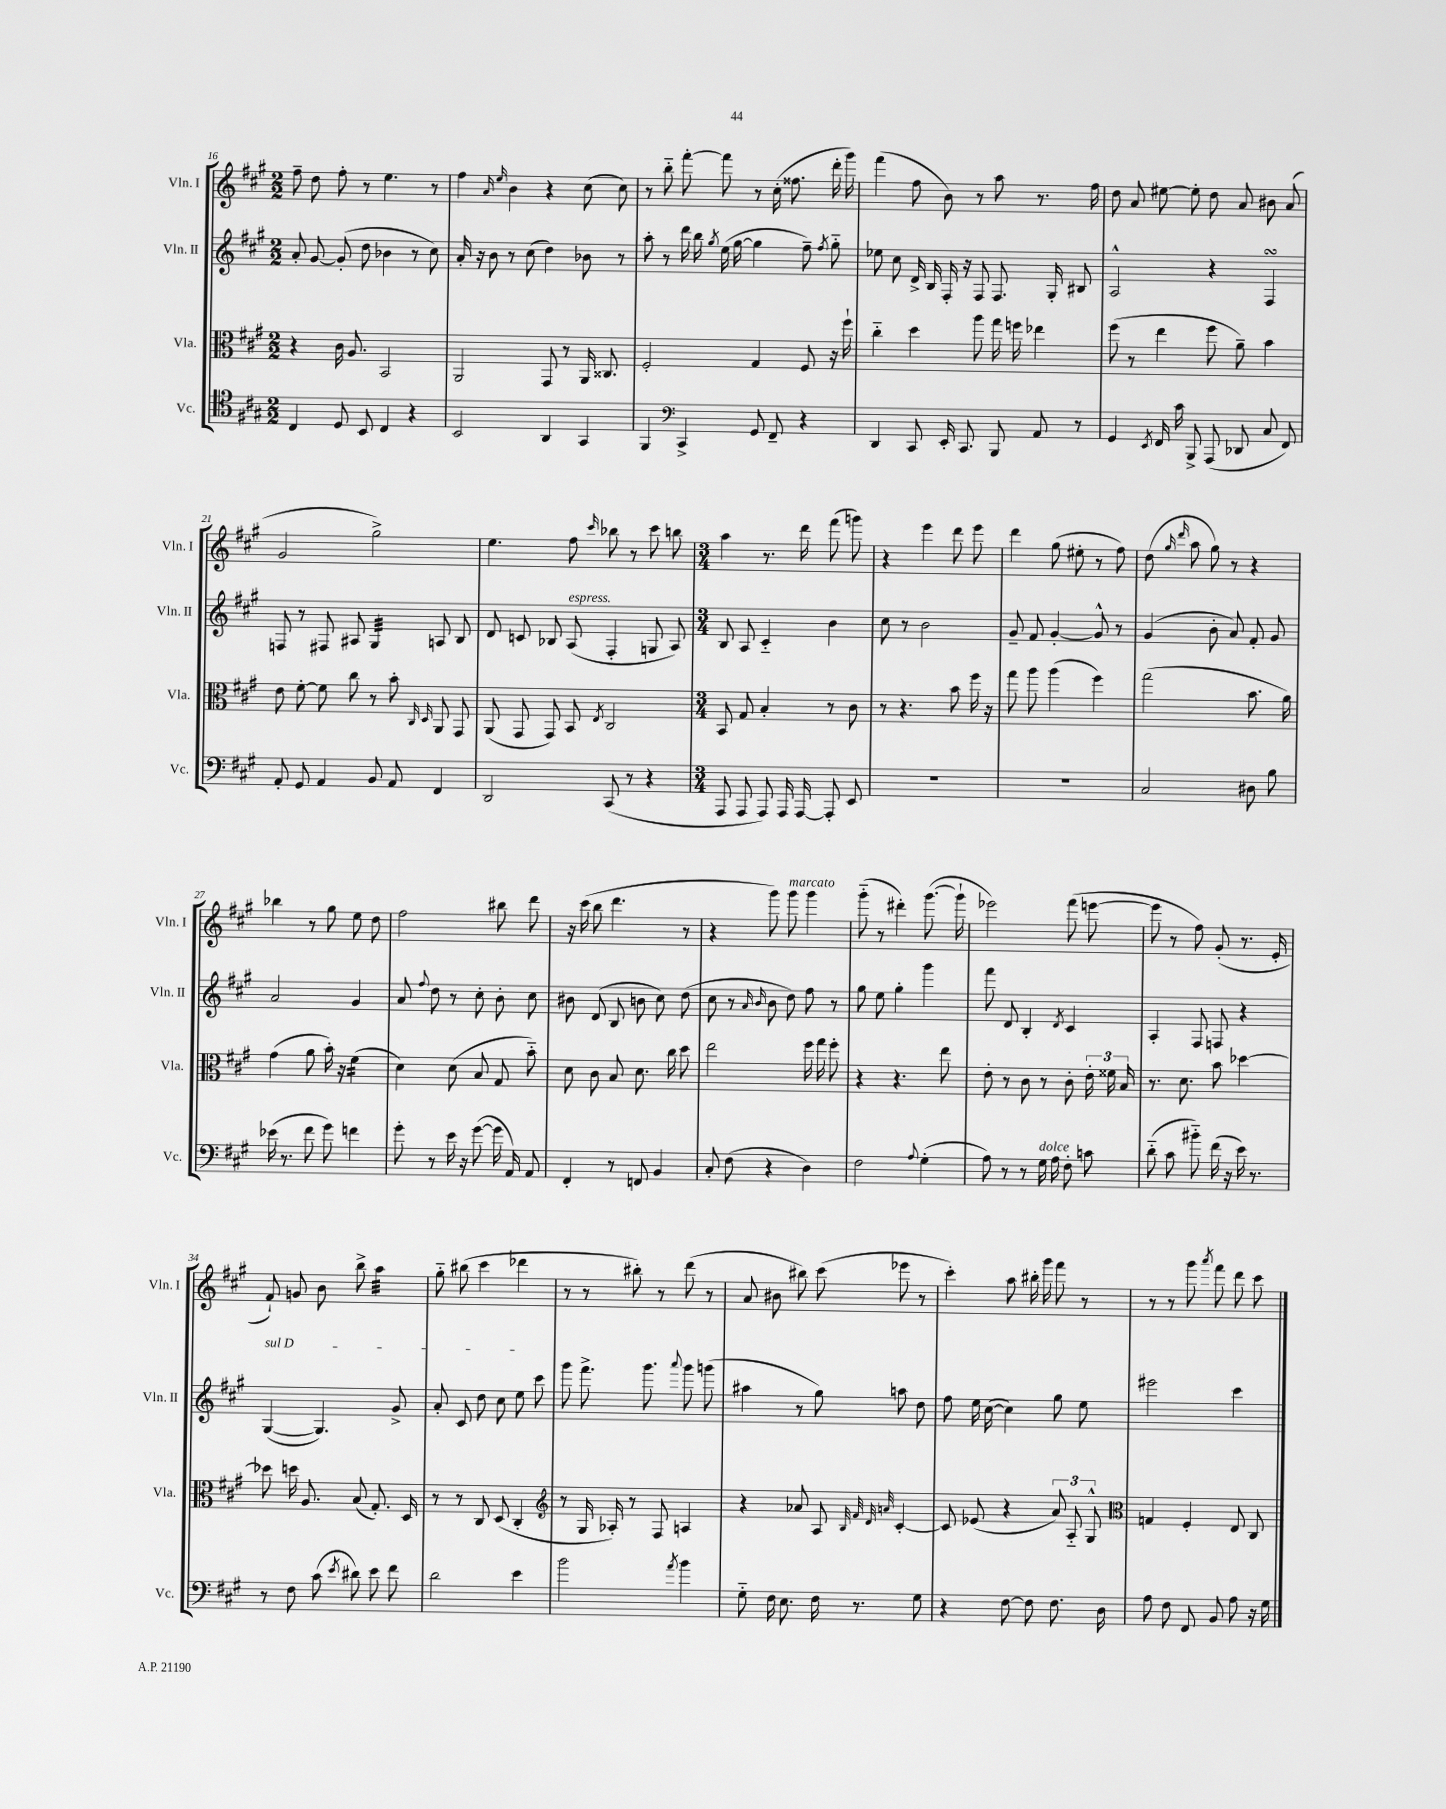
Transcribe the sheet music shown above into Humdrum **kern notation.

**kern	**kern	**kern	**kern
*staff4	*staff3	*staff2	*staff1
*clefC4	*clefC3	*clefG2	*clefG2
*k[f#c#g#]	*k[f#c#g#]	*k[f#c#g#]	*k[f#c#g#]
*M2/2	*M2/2	*M2/2	*M2/2
4C#/	4r	8a'/	8ff#~\
.	.	[8g#/	8dd\
8D/	16c#\	(8g#'/]	8ff#'\
.	8.A/	.	.
8BB/	.	8dd\	8r
4C#/	2BB/	4b-\	4.ee\
4r	.	8r	.
.	.	8cc#\)	8r
=	=	=	=
2BB/	2AA/	16a'/	4ff#\
.	.	16r	.
.	.	8b\	.
.	.	.	16qqa/
.	.	.	16qqee/
.	.	8r	4b\
.	.	(8cc#\	.
4AA/	8GG#/	4dd\)	4r
.	8r	.	.
4GG#/	16AA/	8b-\	(8cc#\
.	8.C##/	.	.
.	.	8r	8cc#\)
=	=	=	=
4FF#/	2F#'/	8aa'\	8r
.	.	8r	8bb'~\
*clefF4	*	*	*
4CC#^/	.	16ddd\	[8fff#'\
.	.	16bb\	.
.	.	8qgg#/	.
.	.	(16ee\	8fff#\]
.	.	[16gg#\	.
8GG#/	4G#/	4gg#\]	8r
8FF#~/	.	.	(16cc#'\
.	.	.	8.ff##\
4r	8F#/	8ff#~\)	.
.	.	8qff#/	.
.	16r	8gg#'~\	16ddd'\
.	16ff#`\	.	16ggg#\)
=	=	=	=
4DD/	4cc#'~\	8ee-\	(4fff#\
.	.	8cc#\	.
8CC#/	4dd\	16d^/	8ff#\
.	.	16B/	.
16EE'/	.	16F#'/	8b\)
8.CC#/	.	16r	.
.	8aa\	8F#/	8r
8BBB/	16gg#\	8.F#/	8aa\
.	16ff\	.	.
8AA/	4ee-\	.	8.r
.	.	16G#'/	.
8r	.	8B#/	.
.	.	.	16ff#\
=	=	=	=
4GG#/	(8ff#\	2A^^/	8dd\
.	8r	.	8a/
8qEE/	.	.	.
16FF#/	4ee\	.	[8ee#\
16c#\	.	.	.
8BBB^/	.	.	8ee#'\]
(8AAA/	8ff#\	4r	8dd\
8DD-/	8a~\)	.	8a/
8C#/	4b\	4F#/	8b#\
8FF#/)	.	.	(8a/
=	=	=	=
8AA'/	8e\	8F/	2g#/
8GG#/	[8f#'\	8r	.
4AA/	8f#\]	8F#/	.
.	8cc#\	8A#/	.
8BB/	8r	4G#/	2gg#^\)
8AA/	8b'\	.	.
.	16qqC#/	.	.
.	16qqD/	.	.
4FF#/	8AA/	8A/	.
.	8GG#/	8B/	.
=	=	=	=
2DD/	(8AA/	8d/	4.ee\
.	8GG#/	8c/	.
.	8GG#/)	8B-/	.
.	8BB/	(8A/	8ff#\
.	8qE/	.	16qqccc#/
(8CC#/	2C#/	4F#'/	8bb-\
8r	.	.	8r
4r	.	8G/	8ccc#\
.	.	8A/)	8bb\
=	=	=	=
*M3/4	*M3/4	*M3/4	*M3/4
8AAA/	8BB/	8B/	4aa\
8AAA/	8G#/	8A/	.
8AAA/)	4B'/	4c#'~/	8.r
16AAA/	.	.	.
[16AAA/	.	.	16ddd\
8AAA'/]	8r	4b\	(8fff#\
8EE/	8c#\	.	8ggg\)
=	=	=	=
2.r	8r	8cc#\	4r
.	4.r	8r	.
.	.	2b\	4eee\
.	8b\	.	8ddd\
.	16ff#\	.	8eee\
.	16r	.	.
=	=	=	=
2.r	8gg#\	8g#~/	4ddd\
.	8aa\	8f#/	.
.	(4aa\	[4g#'/	(8gg#\
.	.	.	8ee#'\
.	4ff#\)	8g#^^/]	8r
.	.	8r	8ff#\)
=	=	=	=
2C#/	(2gg#\	(4g#/	(8dd\
.	.	.	16qqgg#/
.	.	.	16qqddd/
.	.	.	8aa\
.	.	8b'\	8gg#\)
.	.	8a/)	8r
8D#\	8.b\	8f#'/	4r
8B\	.	8g#/	.
.	16a\)	.	.
=	=	=	=
(16e-\	(4g#\	2a/	4bb-\
8.r	.	.	.
8f#\	8a\	.	8r
8g#\)	16b'\)	.	8gg#\
.	16r	.	.
4f\	(4f#\	4g#/	8ee\
.	.	.	8dd\
=	=	=	=
8g#'\	4d\)	8a/	2ff#\
.	.	8qqff#/	.
8r	.	8dd\	.
16e\	(8d\	8r	.
16r	.	.	.
([8g#\	8B/	8cc#'\	.
16g#\]	8G#/	8b'\	8bb#\
16AA/)	.	.	.
8AA/	8b'~\)	8cc#\	8ddd\
=	=	=	=
4FF#'/	8d\	8b#\	16r
.	.	.	(16ccc#\
.	8c#\	(8d/	8bb\
8r	8B/	8B/	4.ddd\
8FF/	8.d\	8b\	.
4BB/	.	8cc#\)	.
.	16cc#\	.	.
.	8dd\	(8dd\	8r
=	=	=	=
8C#'/	2ee\	8cc#\	4r
(8F#\	.	8r	.
.	.	16qqa/	.
.	.	16qqb/	.
4r	.	8b\	8ggg#\)
.	.	8dd\)	8ggg#\
4D\)	16ff#\	8ff#\	4ggg#\
.	16gg#\	.	.
.	8ff#'\	8r	.
=	=	=	=
2F#\	4r	8gg#\	(8ggg#'~\
.	.	8ee\	8r
.	4.r	4gg#'\	4ddd#'\)
8qqA/	.	.	.
(4G#'\	.	4ggg#\	([8.ggg#\
.	8ee\	.	.
.	.	.	16ggg#`\]
=	=	=	=
8A\)	8e'\	8fff#\	2eee-\)
8r	8r	8d/	.
8r	8c#\	4B'/	.
16G#\	8r	.	.
16A\	.	.	.
.	.	8qd/	.
8F#'\	8c#'\	4c#/	(8fff#\
8c\	24e'\	.	[8eee\
.	24f##\	.	.
.	24B/	.	.
=	=	=	=
(8d'~\	8.r	4A'/	8eee\]
8c#\	.	.	8r
.	8.d\	.	.
8b#'~\)	.	8F#/	8ff#\)
(16f#\	8b\	8F/	(8g#'/
16r	.	.	.
16e\)	[4dd-\	4r	8.r
8.r	.	.	.
.	.	.	16e'/
=	=	=	=
8r	8dd-\]	([4G#/	8f#`/)
8F#\	16dd\	.	8g/
.	8.A/	.	.
(8c#\	.	4.G#/])	8b\
8qe/	.	.	.
8d#\)	(8B/	.	8bb^\
8e\	8.G#'/)	.	4aa\
8f#\	.	8g#^/	.
.	16D/	.	.
=	=	=	=
2d\	8r	8a'/	8gg#'~\
.	8r	8c#/	(8bb#\
.	8C#/	8dd\	4ccc#\
.	(8D/	8cc#\	.
4e\	4C#'/	8ee\	4ddd-\
.	.	8ccc#\	.
=	=	=	=
*	*clefG2	*	*
2b\	8r	8ggg#\	8r
.	16G#/	8.fff#^\	8r
.	16A-'/)	.	.
.	8r	.	8bb#'\)
.	.	8.ggg#\	.
.	8F#/	.	8r
8qa/	.	8qqaaa/	.
4b\	4A/	8ggg#\	(8ddd\
.	.	(8ggg\	8r
=	=	=	=
8G#'~\	4r	4aa#\	8a/
16F#\	.	.	8b#\
8.E\	.	.	.
.	8a-/	8r	8bb#\)
16F#\	8A/	8gg#\)	(8ccc#\
8.r	.	.	.
.	32qqB/	.	.
.	32qqf#/	.	.
.	32qqd/	.	.
.	32qqa/	.	.
.	[4c#'/	8aa\	8eee-\
8G#\	.	8dd\	8r
=	=	=	=
4r	8c#/]	8ff#\	4ccc#'\)
.	(8e-/	16ee\	.
.	.	([16cc#\	.
[8F#\	4r	4cc#\])	8aa\
8F#\]	.	.	16bb#'\
.	.	.	16ggg#\
8.F#\	12a/)	8gg#\	8fff#\
.	12A'~/	.	.
.	.	8ee\	8r
.	12G#^^/	.	.
16D\	.	.	.
=	=	=	=
*	*clefC3	*	*
8A\	4G/	2eee#\	8r
8F#\	.	.	8r
8FF#/	4F#'/	.	8ggg#\
.	.	.	8qaaa/
8BB/	.	.	8fff#\
8A\	8E/	4ccc#\	8ddd\
16r	8C#/	.	8ccc#\
16G#\	.	.	.
==	==	==	==
*-	*-	*-	*-
